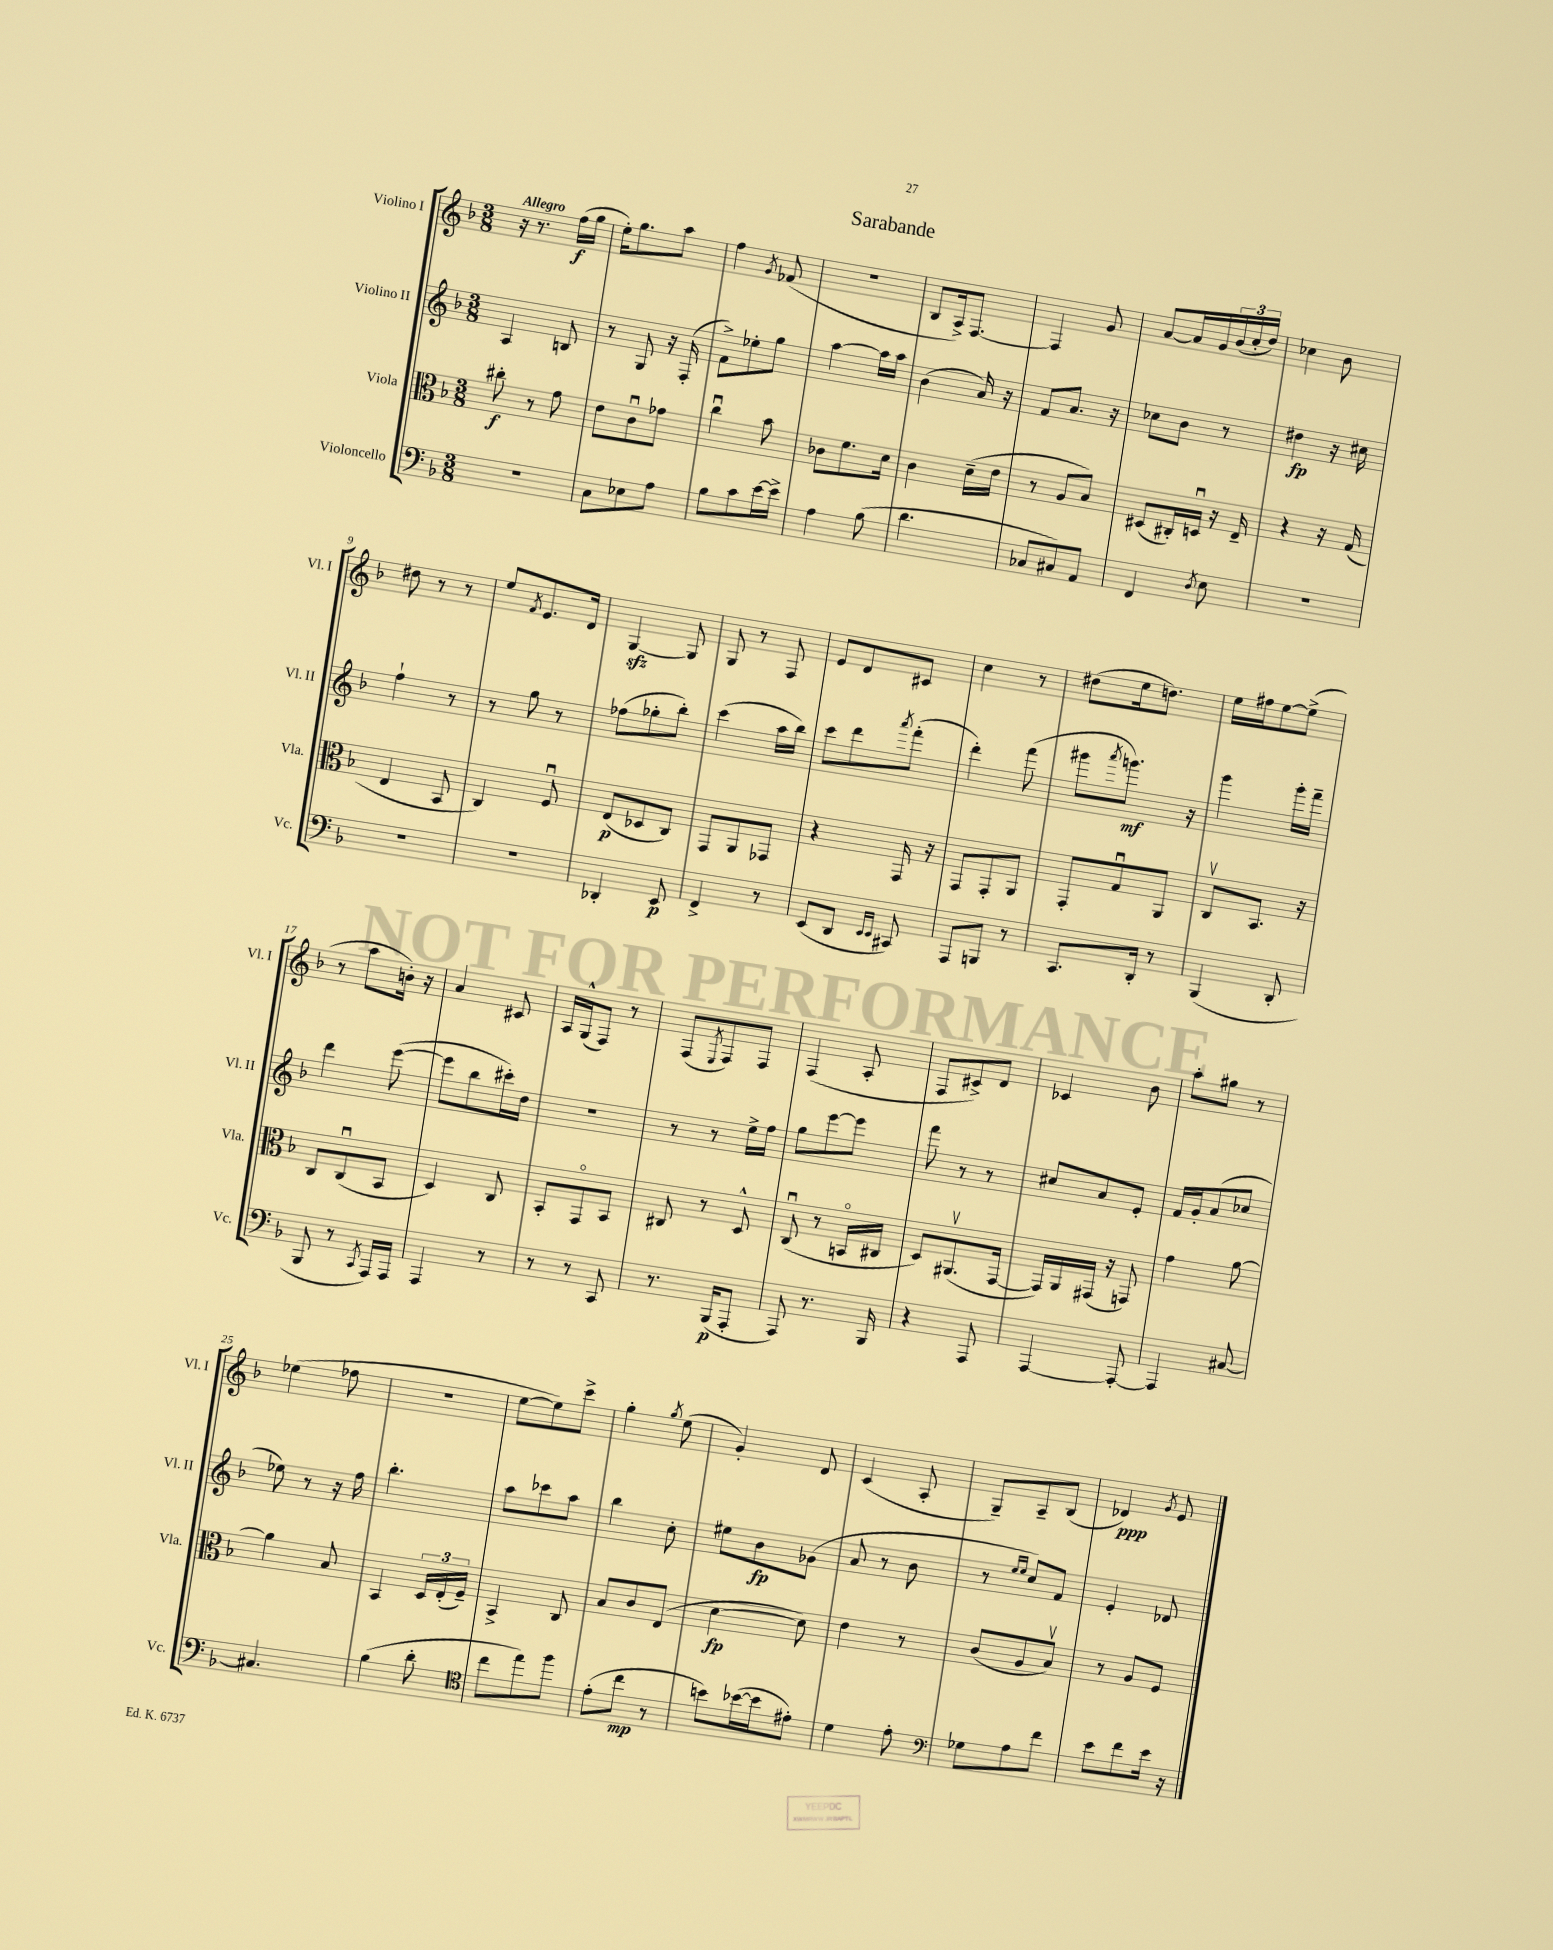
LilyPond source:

\header { title = "Sarabande" }
<<
\new StaffGroup <<
\new Staff = "s0" \with { instrumentName = "Violino I" shortInstrumentName = "Vl. I" } {
    \clef treble \key f \major \numericTimeSignature \time 3/8 \tempo "Allegro"
    r16 r8. f''16\f( g''16 |
    e''16-.) g''8. a''8 |
    f''4 \acciaccatura { g'8 } fes'8( |
    r4. |
    bes8 a16->) f8.~ |
    f4 g'8 |
    a'8~ a'16 g'16 \tuplet 3/2 { bes'16( c''16-. d''16) } |
    ces''4 bes'8 |
    dis''8 r8 r8 |
    e''8 \acciaccatura { f'8 } e'8. d'16 |
    g4~\sfz g8 |
    g8 r8 f8 |
    e'8 d'8 cis'8 |
    c''4 r8 |
    dis''8( e''16 d''8.) |
    e''16 fis''16 e''8~ e''8->( |
    r8 a''8 b'16-.) r16 |
    a'4 cis'8 |
    a16 g16-^( f8) r8 |
    f8( \acciaccatura { e8 } f8) f8 |
    f4( a8-. |
    f8 cis'8->) d'8 |
    ces'4 bes'8 |
    a''8-. gis''8 r8 |
    ees''4( fes''8 |
    R4. |
    e''8~ e''8) c'''8-> |
    g''4-. \acciaccatura { g''8 } e''8( |
    g'4-.) d'8 |
    c'4( a8-. |
    g8--) a8-- bes8( |
    des'4\ppp) \acciaccatura { g'8 } e'8 \bar "|." |
}
\new Staff = "s1" \with { instrumentName = "Violino II" shortInstrumentName = "Vl. II" } {
    \clef treble \key f \major \numericTimeSignature \time 3/8
    a4 b8 |
    r8 g8 r16 f16-.( |
    f'8->) ees''8-. g''8 |
    a''4~ a''16 a''16 |
    bes'4( a'16) r16 |
    f'8 a'8. r16 |
    ces''8 bes'8 r8 |
    dis''4\fp r16 cis''16 |
    f''4-! r8 |
    r8 g''8 r8 |
    fes''8( ges''8-. bes''8-.) |
    c'''4( a''16 bes''16) |
    c'''8 d'''8 \acciaccatura { a'''8 } f'''8-.( |
    d'''4-.) f'''8( |
    gis'''8 \acciaccatura { a'''8 } g'''8.\mf) r16 |
    g'''4 g'''16-. f'''16-- |
    d'''4 e'''8~( |
    e'''8 bes''8 cis'''16-.) d''16 |
    R4. |
    r8 r8 e''16-> f''16 |
    g''8 e'''8~ e'''8 |
    f'''8 r8 r8 |
    cis''8 a'8 e'8-. |
    f'16 g'16-. a'8( ces''8 |
    ees''8) r8 r16 f''16 |
    bes''4.-. |
    a''8 ces'''8 a''8 |
    bes''4 c''8-. |
    eis''8 bes'8\fp ges'8( |
    a'8 r8 bes'8 |
    r8 \grace { e''16 e''16 } c''8) f'8 |
    e'4-. des'8 \bar "|." |
}
\new Staff = "s2" \with { instrumentName = "Viola" shortInstrumentName = "Vla." } {
    \clef alto \key f \major \numericTimeSignature \time 3/8
    cis''8-.\f r8 g'8 |
    e'8 c'8\downbow ges'8 |
    c''4\downbow bes'8 |
    ces'8 f'8. d'16 |
    c'4 d'16--( e'16 |
    r8 a8 bes8) |
    dis8( cis16-.) d16\downbow r16 e16-- |
    r4 r16 g16( |
    e4 bes,8 |
    c4) f8\downbow |
    e8\p( des8 c8) |
    g,8 a,8 ges,8 |
    r4 g,16 r16 |
    g,8 g,8-. a,8 |
    g,8-. g8\downbow a,8 |
    c8\upbow bes,8. r16 |
    c8 c8\downbow( bes,8 |
    d4) c8 |
    bes,8-. g,8\flageolet bes,8 |
    cis8 r8 d8-^ |
    c8\downbow( r8 b,16\flageolet cis16 |
    d8) ais,8.\upbow( g,16~ |
    g,16) a,16 gis,16( r16 g,8) |
    g'4 a'8~ |
    a'4 bes8 |
    bes,4 \tuplet 3/2 { d16 e16-.( f16--) } |
    bes,4-> c8 |
    bes8 c'8 e8( |
    d'4~\fp d'8) |
    e'4 r8 |
    c'8( a8 bes8\upbow) |
    r8 a8 f8 \bar "|." |
}
\new Staff = "s3" \with { instrumentName = "Violoncello" shortInstrumentName = "Vc." } {
    \clef bass \key f \major \numericTimeSignature \time 3/8
    R4. |
    c8 ees8 a8 |
    bes8 c'8 e'16~ e'16-> |
    a4 bes8( |
    d'4. |
    ces8 cis8) a,8 |
    f,4 \acciaccatura { d8 } e8 |
    R4. |
    R4. |
    R4. |
    des,4-. e,8\p |
    f,4-> r8 |
    e,8( d,8 \grace { e,16 e,16 } cis,8) |
    a,,8 b,,8 r8 |
    c,8. d,16-. r8 |
    bes,,4( d,8-. |
    bes,,8 r8 \acciaccatura { c,8 } a,,16) a,,16 |
    a,,4 r8 |
    r8 r8 c,8 |
    r8. bes,,16\p( a,,8-. |
    a,,8) r8. bes,,16 |
    r4 a,,8 |
    a,,4~ a,,8~-. |
    a,,4 cis8~ |
    cis4. |
    bes4( d'8-. |
    \clef tenor c''8 e''8) f''8 |
    e'8-.( c''8\mp r8 |
    b'8) bes'16~( bes'16 eis'8-.) |
    d'4 e'8-. |
    \clef bass ges8 a8 f'8 |
    e'8 f'8 e'16 r16 \bar "|." |
}
>>
>>
